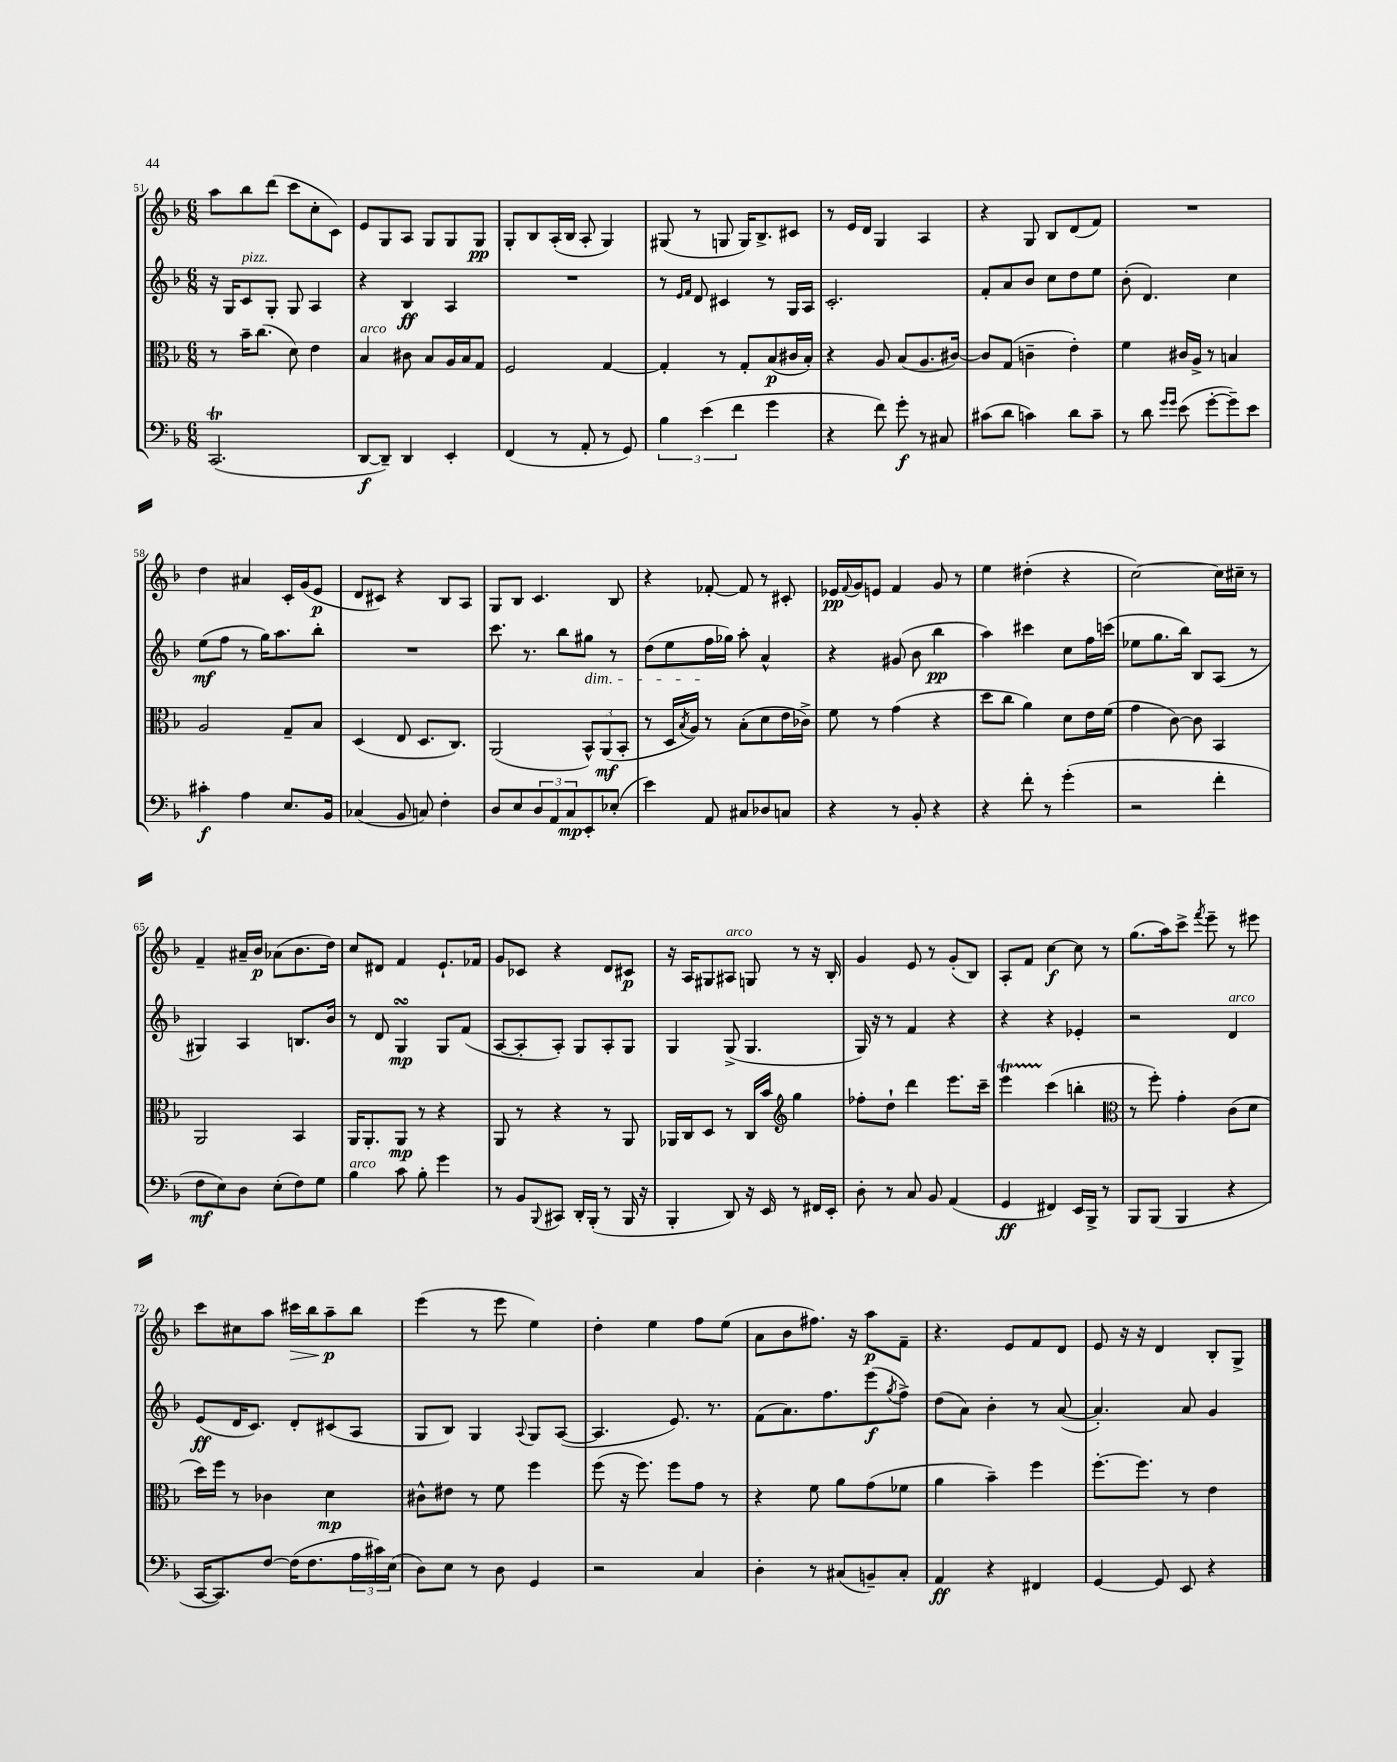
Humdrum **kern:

**kern	**dynam	**kern	**dynam	**kern	**dynam	**kern	**dynam
*part4	*part4	*part3	*part3	*part2	*part2	*part1	*part1
*staff4	*staff4	*staff3	*staff3	*staff2	*staff2	*staff1	*staff1
*clefF4	*	*clefC3	*	*clefG2	*	*clefG2	*
*k[b-]	*	*k[b-]	*	*k[b-]	*	*k[b-]	*
*M6/8	*	*M6/8	*	*M6/8	*	*M6/8	*
=51	=51	=51	=51	=51	=51	=51	=51
(2.CCT/	.	8r	.	16r	.	8aa\L	.
.	.	.	.	16G/KL	.	.	.
!	!	!	!	!LO:TX:a:i:t=pizz.	!	!	!
.	.	16b-~\KL	.	8c/	.	8bb-\	.
.	.	(8.cc\J	.	.	.	.	.
.	.	.	.	8G'/J	.	(8ddd\J	.
.	.	8d\)	.	8G/	.	8ccc\L	.
.	.	4e\	.	4A/	.	8cc'\	.
.	.	.	.	.	.	8c\J)	.
=52	=52	=52	=52	=52	=52	=52	=52
!	!	!LO:TX:a:i:t=arco	!	!	!	!	!
[8DD/L	f	4B-/	.	4r	.	8e/L	.
8DD~/J])	.	.	.	.	.	8G/	.
4DD/	.	8c#X\	.	4B-/	ff	8A/J	.
.	.	8B-/L	.	.	.	8G/L	.
4EE'/	.	16A/L	.	4A/	.	8G/	.
.	.	16B-/J	.	.	.	.	.
.	.	8G/J	.	.	.	8G/J	pp
=53	=53	=53	=53	=53	=53	=53	=53
(4FF/	.	2F/	.	2.r	.	8G'/L	.
.	.	.	.	.	.	8B-/	.
8r	.	.	.	.	.	(16A'/L	.
.	.	.	.	.	.	16B-/JJ	.
8AA'/	.	.	.	.	.	8A'/	.
8r	.	[4G/	.	.	.	4G/)	.
8GG/)	.	.	.	.	.	.	.
=54	=54	=54	=54	=54	=54	=54	=54
6B-\	.	4G'/]	.	8r	.	(8G#X/	.
.	.	.	.	16qqe/LL	.	.	.
.	.	.	.	16qqf/JJ	.	.	.
.	.	.	.	8d/	.	8r	.
(6e\	.	.	.	.	.	.	.
.	.	8r	.	4c#X/	.	8Gn/	.
6f\	.	.	.	.	.	.	.
.	.	8G'/L	.	.	.	16G/KL)	.
.	.	.	.	.	.	8.B-^/	.
4g\	.	(8B-/	p	8r	.	.	.
.	.	16c#X/L	.	16G/LL	.	8c#X/J	.
.	.	16B-'/JJ)	.	16A/JJ	.	.	.
=55	=55	=55	=55	=55	=55	=55	=55
4r	.	4r	.	2.c'/	.	8r	.
.	.	.	.	.	.	16e/LL	.
.	.	.	.	.	.	16d/JJ	.
8f\)	.	8A/	.	.	.	4G/	.
8g'\	f	(8B-/L	.	.	.	.	.
8r	.	8.A/	.	.	.	4A/	.
8C#X/	.	.	.	.	.	.	.
.	.	[16c#X/Jk)	.	.	.	.	.
=56	=56	=56	=56	=56	=56	=56	=56
(8c#X\L	.	8c#/L]	.	8f'/L	.	4r	.
8d\J	.	(8G/J	.	8a/	.	.	.
4cn\)	.	4cn~\	.	8b-/J	.	8G/	.
.	.	.	.	8cc\L	.	8B-/L	.
8d\L	.	4e'\)	.	8dd\	.	(8d/	.
8c~\J	.	.	.	8ee\J	.	8f/J)	.
=57	=57	=57	=57	=57	=57	=57	=57
8r	.	4f\	.	(8b-'\	.	2.r	.
8d\	.	.	.	4.d/)	.	.	.
16qqg/LL	.	.	.	.	.	.	.
16qqg/JJ	.	.	.	.	.	.	.
(8e\	.	16c#X/LL	.	.	.	.	.
.	.	16A^/JJ	.	.	.	.	.
[8g'\L	.	8r	.	.	.	.	.
8g~\])	.	4Bn/	.	4cc\	.	.	.
8e\J	.	.	.	.	.	.	.
!!LO:LB:g=z
=58	=58	=58	=58	=58	=58	=58	=58
4c#X'\	f	2A/	.	(8ee\L	mf	4dd\	.
.	.	.	.	8ff\J	.	.	.
4A\	.	.	.	8r	.	4a#X/	.
.	.	.	.	16gg\KL)	.	.	.
.	.	.	.	8.aa\	.	.	.
8.E/L	.	8G~/L	.	.	.	16c'/LL	.
.	.	.	.	.	.	(16g/J	.
.	.	8B-/J	.	8bb-'\J	.	8e/J	p
16BB-/Jk	.	.	.	.	.	.	.
=59	=59	=59	=59	=59	=59	=59	=59
(4C-X/	.	(4D/	.	2.r	.	8d/L	.
.	.	.	.	.	.	8c#X/J)	.
8BB-/	.	8E/	.	.	.	4r	.
8Cn/)	.	8.D/L	.	.	.	.	.
4F'\	.	.	.	.	.	8B-/L	.
.	.	8.C/J)	.	.	.	.	.
.	.	.	.	.	.	8A/J	.
=60	=60	=60	=60	=60	=60	=60	=60
8D/L	.	(2AA/	.	8.ccc\	.	8G/L	.
8E/	.	.	.	.	.	8B-/J	.
.	.	.	.	8.r	.	.	.
12D/	.	.	.	.	.	4.c/	.
12AA/	.	.	.	.	.	.	.
.	.	.	.	8bb-\L	.	.	.
12C/	mp	.	.	.	.	.	.
!	!	!	!	!LO:TX:b:i:t=dim.	!	!	!
8EE'/	.	12BB-^^/L)	.	8gg#X\J	.	.	.
.	.	(12AA/	mf	.	.	.	.
(8E-X'/J	.	.	.	8r	.	8B-/	.
.	.	12BB-'/J	.	.	.	.	.
=61	=61	=61	=61	=61	=61	=61	=61
4e\)	.	8r	.	(8dd\L	.	4r	.
.	.	16D/LL	.	8ee\	.	.	.
.	.	8qB-/	.	.	.	.	.
.	.	16A/JJ)	.	.	.	.	.
8AA/	.	8r	.	16ff\L	.	[8f-X'/	.
.	.	.	.	16gg-X\JJ)	.	.	.
8C#X/L	.	(8B-'\L	.	8aa'\	.	8f-/]	.
8D-X/	.	8d\	.	4a^^/	.	8r	.
8Cn/J	.	16e\L	.	.	.	8c#X'/	.
.	.	16c-X^\JJ)	.	.	.	.	.
=62	=62	=62	=62	=62	=62	=62	=62
4r	.	8f\	.	4r	.	16e-X/LL	pp
.	.	.	.	.	.	8qqf/	.
.	.	.	.	.	.	16g/J	.
.	.	8r	.	.	.	8en/J	.
8r	.	(4g\	.	(8g#X/	.	4f/	.
8BB-'/	.	.	.	8b-\	.	.	.
4r	.	4r	.	4bb-\	pp	8g/	.
.	.	.	.	.	.	8r	.
=63	=63	=63	=63	=63	=63	=63	=63
4r	.	8dd\L	.	4aa\)	.	4ee\	.
.	.	8cc\J	.	.	.	.	.
8f'\	.	4a\)	.	4ccc#X\	.	(4dd#X'\	.
8r	.	.	.	.	.	.	.
(4g'\	.	8d\L	.	8cc\L	.	4r	.
.	.	16e\L	.	16ff\L	.	.	.
.	.	(16f\JJ	.	(16cccn\JJ	.	.	.
=64	=64	=64	=64	=64	=64	=64	=64
2r	.	4g\	.	8ee-X\L	.	[2cc\)	.
.	.	.	.	8.gg\	.	.	.
.	.	[8c\)	.	.	.	.	.
.	.	.	.	16bb-\Jk)	.	.	.
.	.	8c\]	.	8B-/L	.	.	.
4f'\	.	4BB-/	.	(8A/J	.	16cc\LL]	.
.	.	.	.	.	.	16cc#X~\JJ	.
.	.	.	.	8r	.	8r	.
!!LO:LB:g=z
=65	=65	=65	=65	=65	=65	=65	=65
8F\L	mf	2AA/	.	4G#X/)	.	4f~/	.
8E\)	.	.	.	.	.	.	.
8D\J	.	.	.	4A/	.	16a#X~/LL	.
.	.	.	.	.	.	16b-/JJ	p
(8E'\L	.	.	.	.	.	(8a-X\L	.
8F\)	.	4BB-/	.	8.Bn/L	.	8.b-\	.
8G\J	.	.	.	.	.	.	.
.	.	.	.	16b-/Jk	.	16dd\Jk)	.
=66	=66	=66	=66	=66	=66	=66	=66
!LO:TX:a:i:t=arco	!	!	!	!	!	!	!
4B-\	.	16AA/KL	.	8r	.	8cc/L	.
.	.	8.AA'/	.	.	.	.	.
.	.	.	.	8d/	.	8d#X/J	.
8c\	.	8AA/J	mp	4GsSSS/	mp	4f/	.
8B-'\	.	8r	.	.	.	.	.
4g\	.	4r	.	8G/L	.	8.e`/L	.
.	.	.	.	(8f/J	.	.	.
.	.	.	.	.	.	16f-X/Jk	.
=67	=67	=67	=67	=67	=67	=67	=67
8r	.	8AA/	.	[8A/L	.	8g/L	.
8BB-/L	.	8r	.	8A'/]	.	8c-X/J	.
8qqBBB-/	.	.	.	.	.	.	.
8CC#X/J	.	4r	.	8A'/J)	.	4r	.
16DD'/LL	.	.	.	8G/L	.	.	.
(16BBB-'/JJ	.	.	.	.	.	.	.
8r	.	8r	.	8A'/	.	8d/L	.
16BBB-/	.	8AA/	.	8G/J	.	8c#X/J	p
16r	.	.	.	.	.	.	.
=68	=68	=68	=68	=68	=68	=68	=68
4BBB-'/	.	16AA-X/LL	.	4G/	.	16r	.
.	.	16C/J	.	.	.	16A/KL	.
.	.	8D/J	.	.	.	8G#X/	.
!	!	!	!	!	!	!LO:TX:a:i:t=arco	!
8DD/)	.	8r	.	(8G^/	.	8A#X/J	.
16r	.	16C/LL	.	4.G/	.	8Gn/	.
16EE/	.	16b-/JJ	.	.	.	.	.
*	*	*clefG2	*	*	*	*	*
8r	.	4gg\	.	.	.	8r	.
16FF#X/LL	.	.	.	.	.	16r	.
16EE'/JJ	.	.	.	.	.	16B-'/	.
=69	=69	=69	=69	=69	=69	=69	=69
8D'\	.	8ff-X'\L	.	16G/)	.	4g/	.
.	.	.	.	16r	.	.	.
8r	.	8dd`\J	.	8r	.	.	.
8C/	.	4ddd\	.	4f/	.	8e/	.
8BB-/	.	.	.	.	.	8r	.
(4AA/	.	8.eee\L	.	4r	.	(8g'/L	.
.	.	.	.	.	.	8B-/J)	.
.	.	16ccc~\Jk	.	.	.	.	.
=70	=70	=70	=70	=70	=70	=70	=70
4GG/	ff	4eeet\	.	4r	.	8A'/L	.
.	.	.	.	.	.	8f/J	.
4FF#X/)	.	(4ccc\	.	4r	.	[4cc\	f
16EE/LL	.	4bbn'\	.	4e-X'/	.	8cc\]	.
16BBB-^/JJ	.	.	.	.	.	.	.
8r	.	.	.	.	.	8r	.
=71	=71	=71	=71	=71	=71	=71	=71
*	*	*clefC3	*	*	*	*	*
8BBB-/L	.	8r	.	2r	.	(8.gg\L	.
(8BBB-/J	.	8ff'\)	.	.	.	.	.
.	.	.	.	.	.	16aa\k)	.
4BBB-/	.	4g'\	.	.	.	8ccc^\J	.
.	.	.	.	.	.	8qfff/	.
.	.	.	.	.	.	8eee~\	.
!	!	!	!	!LO:TX:a:i:t=arco	!	!	!
4r	.	(8c\L	.	4d/	.	8r	.
.	.	8d\J	.	.	.	8eee#X\	.
!!LO:LB:g=z
=72	=72	=72	=72	=72	=72	=72	=72
[16CC/KL	.	16dd\LL)	.	(8e/L	ff	8ccc\L	.
8.CC/])	.	16ff\JJ	.	.	.	.	.
.	.	8r	.	16d/K	.	8cc#X\	.
.	.	.	.	8.c/J)	.	.	.
[8F/J	.	4c-X\	.	.	.	8aa\J	.
!	!	!	!	!	!	!	!LO:HP:b
(16F\KL]	.	.	.	8d'/L	.	16ccc#X\LL	>
8.F\	.	.	.	.	.	16bb-\J	.
.	.	4d\	mp	(8c#X/	.	8aa~\	p
24A\L	.	.	.	8A/J	.	8bb-\J	]
24c#X\)	.	.	.	.	.	.	.
(24E\JJ	.	.	.	.	.	.	.
=73	=73	=73	=73	=73	=73	=73	=73
8D\L)	.	8c#X^^\L	.	8G/L	.	(4eee\	.
8E\J	.	8e#X\J	.	8B-/J)	.	.	.
8r	.	8r	.	4G/	.	8r	.
8D\	.	8f\	.	.	.	8eee\	.
.	.	.	.	8qqA/	.	.	.
4GG/	.	4ff\	.	8G/L	.	4ee\)	.
.	.	.	.	([8A/J	.	.	.
=74	=74	=74	=74	=74	=74	=74	=74
2r	.	(8ff\	.	4.A/]	.	4dd'\	.
.	.	16r	.	.	.	.	.
.	.	8.ff\)	.	.	.	.	.
.	.	.	.	.	.	4ee\	.
.	.	8ff\L	.	8.e/)	.	.	.
4C/	.	8g\J	.	.	.	8ff\L	.
.	.	.	.	8.r	.	.	.
.	.	8r	.	.	.	(8ee\J	.
=75	=75	=75	=75	=75	=75	=75	=75
4D'\	.	4r	.	(8f\L	.	8a\L	.
.	.	.	.	8.a\)	.	8b-\	.
8r	.	8f\	.	.	.	8.ff#X\J)	.
.	.	.	.	8.ff\	.	.	.
(8C#X/L	.	8a\L	.	.	.	.	.
.	.	.	.	.	.	16r	.
8BBn~/)	.	(8g\	.	(8eee\	f	8aa\L	p
.	.	.	.	8qgg/	.	.	.
8C#'/J	.	8f-X\J	.	8ff^\J)	.	8f~\J	.
=76	=76	=76	=76	=76	=76	=76	=76
4AA/	ff	4a\	.	(8dd\L	.	4.r	.
.	.	.	.	8a\J)	.	.	.
4r	.	4b-~\)	.	4b-'\	.	.	.
.	.	.	.	.	.	8e/L	.
4FF#X/	.	4ff\	.	8r	.	8f/	.
.	.	.	.	([8a/	.	8d/J	.
=77	=77	=77	=77	=77	=77	=77	=77
[4GG/	.	[8.ff'\L	.	4.a'/])	.	8e/	.
.	.	.	.	.	.	16r	.
.	.	8.ff\J]	.	.	.	16r	.
8GG/]	.	.	.	.	.	4d/	.
8EE/	.	8r	.	8a/	.	.	.
4r	.	4e\	.	4g/	.	8B-'/L	.
.	.	.	.	.	.	8G^/J	.
==	==	==	==	==	==	==	==
*-	*-	*-	*-	*-	*-	*-	*-
